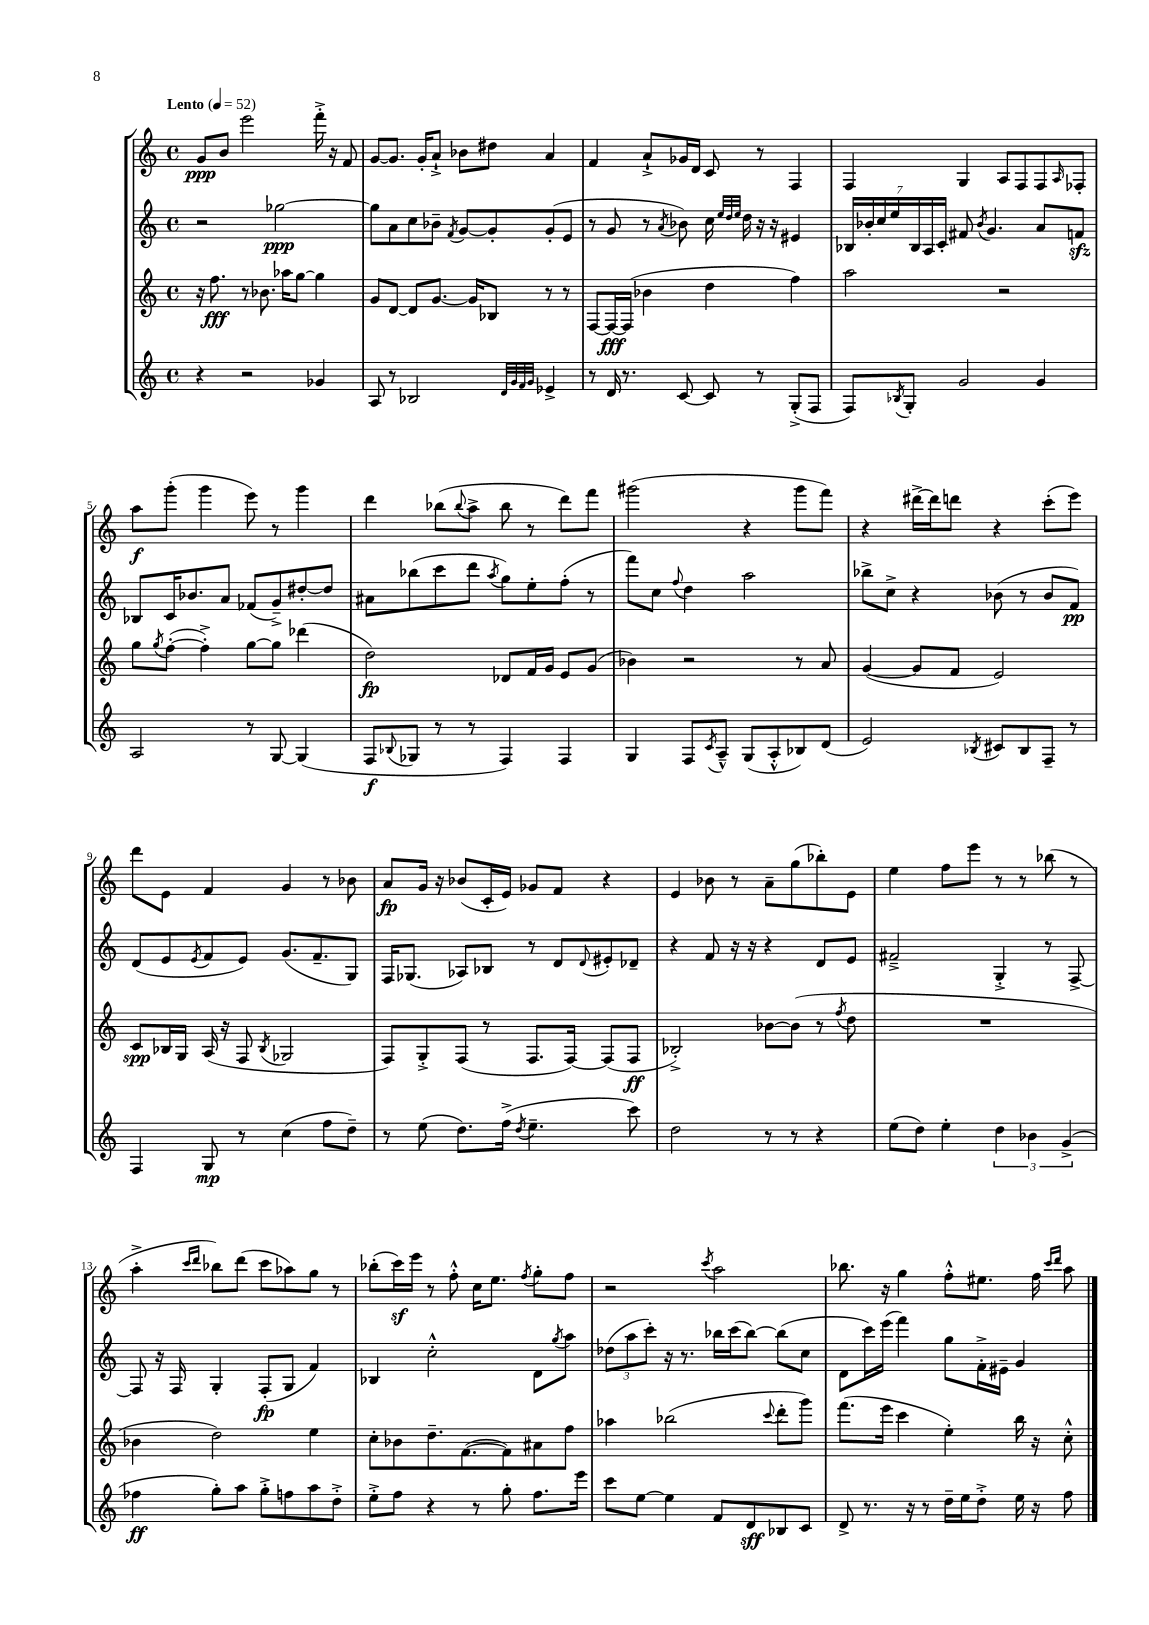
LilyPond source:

<<
\new StaffGroup <<
\new Staff = "s0" {
    \clef treble \key c \major \defaultTimeSignature \time 4/4 \tempo "Lento" 4 = 52
    g'8\ppp b'8 e'''2 f'''16-.-> r16 f'8 |
    g'8~ g'8. g'16-. a'8-!-> bes'8 dis''8 a'4 |
    f'4 a'8-!-> ges'16 d'16 c'8 r8 f4 |
    f4 g4 a8 f8 f8 \grace { a16 } fes8-. |
    a''8\f g'''8-.( g'''4 e'''8) r8 g'''4 |
    d'''4 bes''8( \appoggiatura { bes''8 } a''8-> bes''8 r8 d'''8) f'''8 |
    gis'''2( r4 gis'''8 f'''8) |
    r4 dis'''16~-> dis'''16 d'''8 r4 c'''8-.( e'''8) |
    d'''8 e'8 f'4 g'4 r8 bes'8 |
    a'8\fp g'16 r16 bes'8( c'16-. e'16) ges'8 f'8 r4 |
    e'4 bes'8 r8 a'8-- g''8( bes''8-.) e'8 |
    e''4 f''8 e'''8 r8 r8 bes''8( r8 |
    a''4-.-> \grace { c'''16 d'''16 } bes''8) d'''8( c'''8 aes''8) g''8 r8 |
    bes''8-.( c'''16\sf) e'''16 r8 f''8-.-^ c''16 e''8. \acciaccatura { f''8 } g''8-. f''8 |
    r2 \acciaccatura { c'''8 } a''2 |
    bes''8. r16 g''4 f''8-.-^ eis''8. f''16 \grace { c'''16 d'''16 } a''8 \bar "|." |
}
\new Staff = "s1" {
    \clef treble \key c \major \defaultTimeSignature \time 4/4
    r2 ges''2~\ppp |
    ges''8 a'8 c''8 bes'8-- \acciaccatura { f'8 } g'8~ g'8-. g'8-.( e'8 |
    r8 g'8 r8 \acciaccatura { a'8 } bes'8) c''16 \grace { e''32 d''32 e''32 } d''16 r16 r16 eis'4 |
    \tuplet 7/4 { bes16 bes'16-. c''16 e''16 bes16 a16 c'16-. } fis'8 \acciaccatura { bes'8 } g'4. a'8 f'8\sfz |
    bes8 c'16 bes'8. a'8 fes'8( g'8--->) dis''8~-. dis''8 |
    ais'8 bes''8( c'''8 d'''8 \acciaccatura { a''8 } g''8) e''8-. f''8-.( r8 |
    f'''8) c''8 \appoggiatura { f''8 } d''4 a''2 |
    bes''8-> c''8-> r4 bes'8( r8 bes'8 f'8\pp) |
    d'8( e'8 \acciaccatura { e'8 } f'8 e'8) g'8.( f'8.-- g8) |
    f16 ges8.( aes8) bes8 r8 d'8 \appoggiatura { d'8 } eis'8-. des'8-- |
    r4 f'8 r16 r16 r4 d'8 e'8 |
    fis'2---> g4-.-> r8 f8~-> |
    f8 r16 f16 g4-. f8-.\fp( g8 f'4) |
    bes4 c''2-.-^ d'8 \acciaccatura { g''8 } a''8 |
    \tuplet 3/2 { des''8( a''8 c'''8-.) } r16 r8. bes''16 c'''16( bes''8~) bes''8( c''8 |
    d'8 c'''16) e'''16( f'''4) g''8 f'16-.-> eis'16-- g'4 \bar "|." |
}
\new Staff = "s2" {
    \clef treble \key c \major \defaultTimeSignature \time 4/4
    r16 f''8.\fff r8 bes'8. aes''16 g''8~ g''4 |
    g'8 d'8~ d'8 g'8.~ g'16 bes8 r8 r8 |
    f8~ f16~\fff f16( bes'4 d''4 f''4) |
    a''2 r2 |
    g''8 \acciaccatura { g''8 } f''8~-.( f''4-.->) g''8~ g''8 des'''4( |
    d''2\fp) des'8 f'16 g'16 e'8 g'8( |
    bes'4) r2 r8 a'8 |
    g'4~( g'8 f'8 e'2) |
    c'8\spp bes16 g16 a16( r16 f8 \acciaccatura { bes8 } ges2 |
    f8) g8-.-> f8( r8 f8. f16~) f8( f8\ff |
    bes2-.->) bes'8~ bes'8( r8 \acciaccatura { f''8 } d''8 |
    R1 |
    bes'4 d''2) e''4 |
    c''8-. bes'8 d''8.-- f'8.~( f'8) ais'8 f''8 |
    aes''4 bes''2( \appoggiatura { c'''8 } d'''8-. g'''8) |
    f'''8.( e'''16 c'''4 e''4-.) b''16 r16 c''8-.-^ \bar "|." |
}
\new Staff = "s3" {
    \clef treble \key c \major \defaultTimeSignature \time 4/4
    r4 r2 ges'4 |
    a8 r8 bes2 \grace { d'32 g'32 f'32 g'32 } ees'4-> |
    r8 d'16 r8. c'8~ c'8 r8 g8-.->( f8 |
    f8) \acciaccatura { bes8 } g8-. g'2 g'4 |
    a2 r8 g8~ g4( |
    f8\f \appoggiatura { bes8 } ges8 r8 r8 f4) f4 |
    g4 f8 \acciaccatura { c'8 } a8---^ g8( a8-.-^ bes8) d'8( |
    e'2) \acciaccatura { bes8 } cis'8 bes8 f8-- r8 |
    f4 g8\mp r8 c''4( f''8 d''8--) |
    r8 e''8( d''8.) f''16->( \acciaccatura { d''8 } e''4.-- c'''8) |
    d''2 r8 r8 r4 |
    e''8( d''8) e''4-. \tuplet 3/2 { d''4 bes'4 g'4->( } |
    fes''4\ff g''8-.) a''8 g''8-.-> f''8 a''8 d''8-.-> |
    e''8-.-> f''8 r4 r8 g''8-. f''8. e'''16 |
    c'''8 e''8~ e''4 f'8 d'8\sff bes8 c'8 |
    d'8-> r8. r16 r8 d''16-- e''16 d''8-.-> e''16 r16 f''8 \bar "|." |
}
>>
>>
